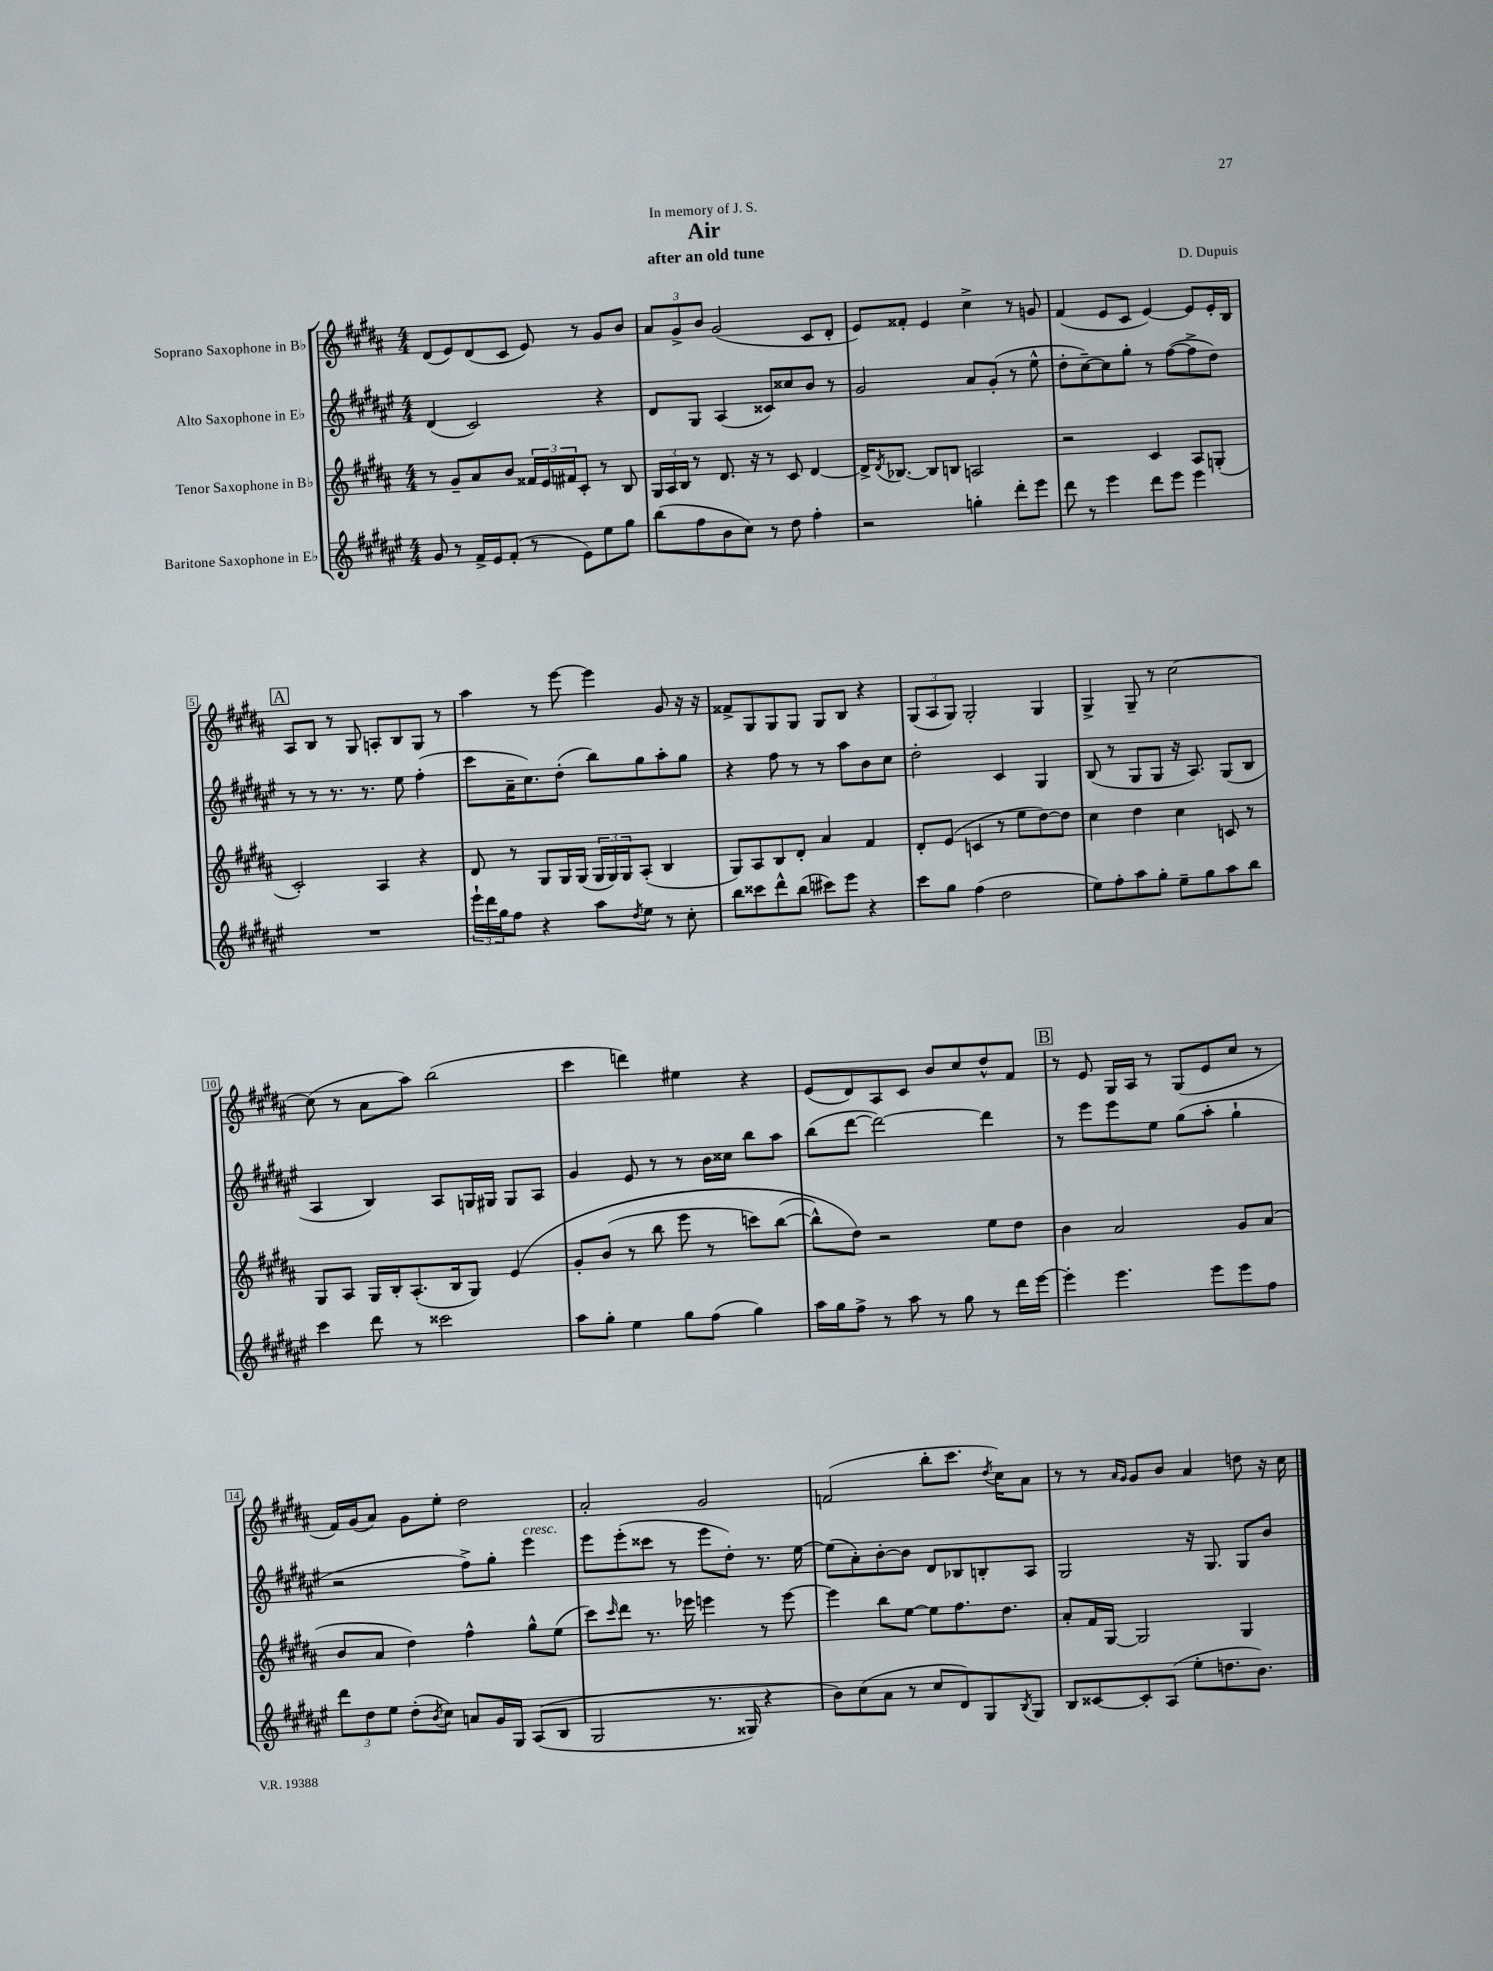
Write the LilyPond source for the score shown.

\header { title = "Air" composer = "D. Dupuis" subtitle = "after an old tune" dedication = "In memory of J. S." }
<<
\new StaffGroup <<
\new Staff = "s0" \with { instrumentName = "Soprano Saxophone in Bb" } {
    \clef treble \key b \major \numericTimeSignature \time 4/4
    dis'8( e'8) dis'8( cis'8 e'8) r8 gis'8 b'8 |
    \tuplet 3/2 { ais'8 gis'8-> b'8 } gis'2( cis'8 dis'8-. |
    e'8) fisis'8-. e'4 cis''4-> r8 g'8 |
    fis'4( e'8 cis'8 e'4~) e'8 e'16-. b16 |
    \mark \markup { \box "A" } ais8 b8 r8 gis8 a8-. b8 gis8 r8 |
    ais''4 r8 e'''8~ e'''4 gis'8 r16 r16 |
    fisis'8-> gis8 gis8 gis8 gis8 b8 r4 |
    \tuplet 3/2 { gis8( ais8 gis8) } gis2-. gis4 |
    gis4-> gis8-- r8 cis''2~ |
    cis''8( r8 ais'8 ais''8) b''2( |
    cis'''4 d'''4) eis''4 r4 |
    e'8( dis'8) ais8 cis'8 b'8 cis''8 dis''8-^ fis'8 |
    \mark \markup { \box "B" } r8 e'8 gis16 ais16 r8 gis8( e'8 cis''8 r8 |
    fis'16) gis'16( ais'8) gis'8 e''8-. dis''2 |
    ais'2-. gis'2 |
    f'2( b''8-. cis'''8. \acciaccatura { dis''8 } cis''16) ais'8 |
    r8 r8 \grace { ais'16 gis'16 } gis'8 b'8 ais'4 d''8 r16 cis''16 \bar "|." |
}
\new Staff = "s1" \with { instrumentName = "Alto Saxophone in Eb" } {
    \clef treble \key fis \major \numericTimeSignature \time 4/4
    dis'4( cis'2) r4 |
    dis'8 gis8 ais4( cisis'8) cisis''8 b'8 r8 |
    gis'2 ais'8 gis'8-.( r8 eis''8-^ |
    dis''8-. cis''8~--) cis''8 gis''8-. r8 fis''8~( fis''8-> dis''8) |
    \mark \markup { \box "A" } r8 r8 r8. r8. eis''8 fis''4-.( |
    cis'''8 ais'16-- cis''8.) dis''8-.( b''8) gis''8 ais''8-. gis''8 |
    r4 fis''8 r8 r8 ais''8 b'8 cis''8 |
    dis''2-. cis'4 gis4 |
    b8( r8 gis8 gis8 r16 ais8.) gis8( b8 |
    ais4 b4) ais8 g16 gis16 gis8 ais8 |
    gis'4 eis'8 r8 r8 b'16 cisis''16 b''8 ais''8 |
    b''8( dis'''8~ dis'''2~) dis'''4 |
    \mark \markup { \box "B" } r8 eis'''8 eis'''8 eis''8 gis''8( ais''8-. gis''4-! |
    r2 fis''8->) gis''8-. eis'''4^\markup { \italic "cresc." } |
    eis'''8 eis'''8-.( cisis'''8 r8 eis'''8 dis''8-.) r8. eis''16~ |
    eis''8( ais'8-.) b'8~-. b'8 dis'8 bes8 b8-. ais8 |
    gis2 r16 gis8. gis8 b'8 \bar "|." |
}
\new Staff = "s2" \with { instrumentName = "Tenor Saxophone in Bb" } {
    \clef treble \key b \major \numericTimeSignature \time 4/4
    r8 gis'8-- ais'8 b'8 \tuplet 3/2 { fisis'16 e'16 fis'16 } cis'8-. r8 b8 |
    \tuplet 3/2 { gis16 ais16 b16 } r8 dis'8. r16 r8 cis'8 dis'4~ |
    dis'16-> \acciaccatura { dis'8 } bes8.~ bes8 b8 a2 |
    r2 cis'4 ais8 g8-.( |
    \mark \markup { \box "A" } cis'2-.) ais4 r4 |
    dis'8 r8 gis8 gis16 gis16( \tuplet 3/2 { gis16 gis16) gis16 } ais8-.( b4 |
    gis8) ais8 b8 dis'8-. ais'4 fis'4 |
    dis'8-. e'8( c'4 r8 e''8 dis''8~) dis''8 |
    cis''4 dis''4 cis''4 c'8 r8 |
    gis8 ais8 gis16 b16-. ais8.-.( b16 gis8) e'4\( |
    gis'8-. b'8( r8 b''8 e'''8 r8 c'''8) b''8~( |
    b''8-^) dis''8\) r2 e''8 dis''8 |
    \mark \markup { \box "B" } b'4 ais'2 gis'8 ais'8( |
    b'8 ais'8 dis''4) fis''4-^ gis''8-^ e''8( |
    cis'''8) \grace { cis'''16 } dis'''8 r8. ees'''16 e'''4 r8 e'''8~ |
    e'''4 b''8 e''8~ e''8 fis''8. dis''8. |
    ais'8-. fis'16 gis16~ gis2 gis4 \bar "|." |
}
\new Staff = "s3" \with { instrumentName = "Baritone Saxophone in Eb" } {
    \clef treble \key fis \major \numericTimeSignature \time 4/4
    gis'8 r8 fis'16-> eis'16 fis'8-.( r8 eis'8) eis''8 gis''8 |
    b''8( fis''8 b'8 cis''8) r8 dis''8 fis''4-. |
    r2 g''4-. dis'''8-. eis'''8 |
    dis'''8 r8 eis'''4 dis'''8 eis'''8 eis'''4 |
    \mark \markup { \box "A" } R1 |
    \tuplet 3/2 { eis'''16-! dis'''16 gis''16 } fis''8 r4 ais''8 \acciaccatura { dis''8 } eis''8 r8 cis''8-. |
    b''8 cisis'''8 dis'''8-^ b''8( cis'''8) eis'''8 r4 |
    cis'''8 gis''8 fis''4( dis''2 |
    eis''8) fis''8-. ais''8 gis''8-. eis''8-- gis''8 ais''8 b''8 |
    cis'''4 dis'''8 r8 cisis'''2 |
    ais''8 gis''8-. eis''4 gis''8 fis''8( gis''4) |
    ais''16 gis''16 fis''8-> r8 ais''8 r8 gis''8 r8 dis'''16 eis'''16~ |
    \mark \markup { \box "B" } eis'''4-. eis'''4. eis'''8 eis'''8 fis''8 |
    \tuplet 3/2 { dis'''8 dis''8 eis''8 } dis''8-.( \acciaccatura { b'8 } cis''8) a'8 gis'16 gis16 ais8(\( b8 |
    gis2 r8. gisis16) r4 |
    b'8\) cis''8( ais'8 r8 cis''8 dis'8) gis8 \acciaccatura { b8 } gis8 |
    b8 cisis'8~ cisis'8-. ais8( eis''8-. d''8. b'8.) \bar "|." |
}
>>
>>
\layout { \context { \Score \override BarNumber.stencil = #(make-stencil-boxer 0.1 0.3 ly:text-interface::print) } }
